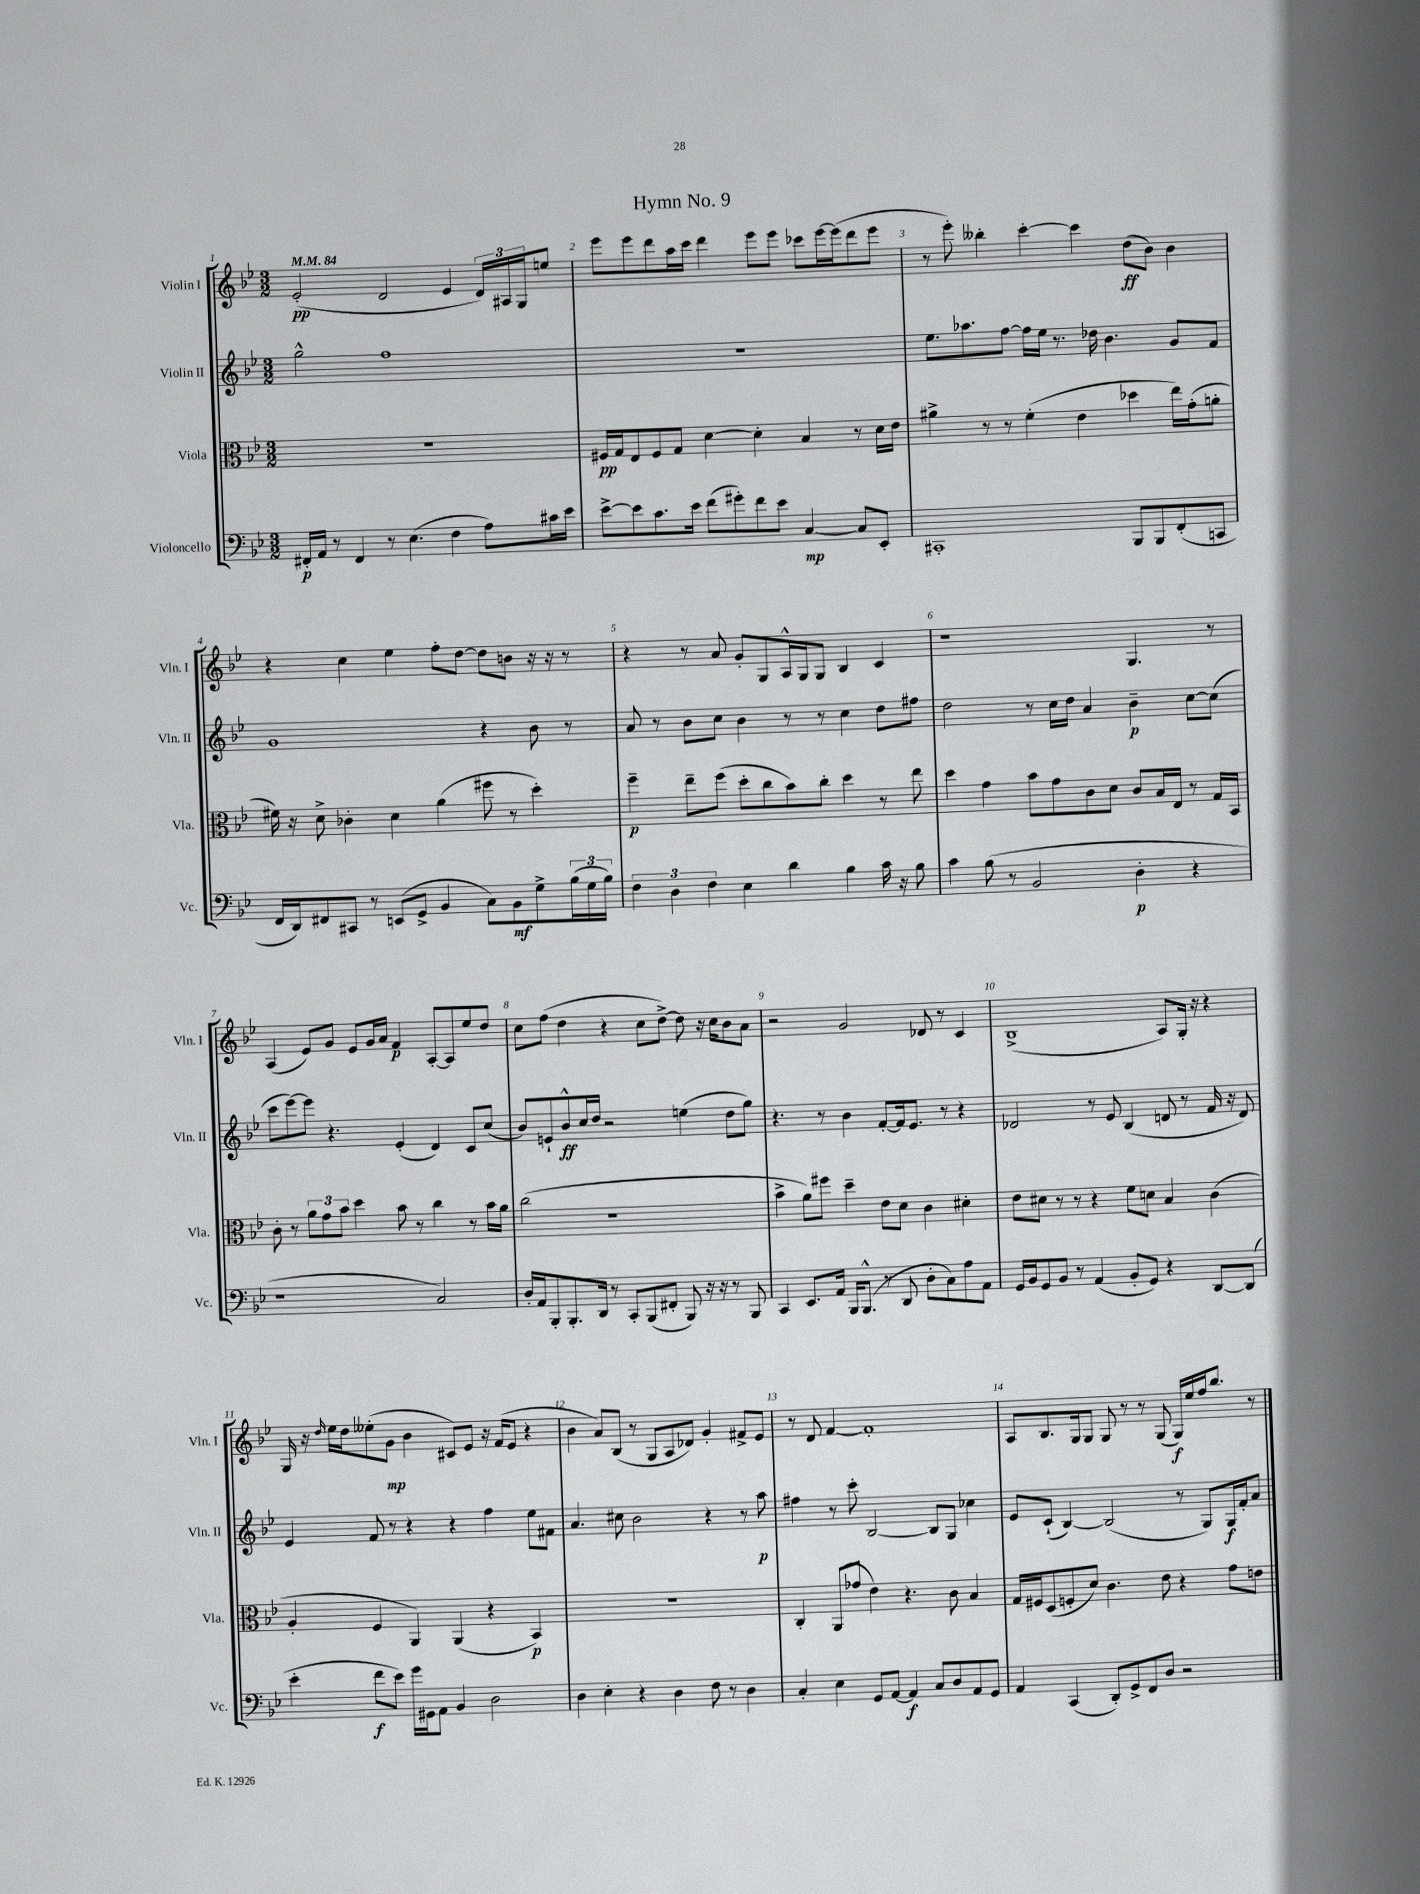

**kern	**dynam	**kern	**dynam	**kern	**dynam	**kern	**dynam
*part4	*part4	*part3	*part3	*part2	*part2	*part1	*part1
*staff4	*staff4	*staff3	*staff3	*staff2	*staff2	*staff1	*staff1
*I"Violoncello	*	*I"Viola	*	*I"Violin II	*	*I"Violin I	*
*I'Vc.	*	*I'Vla.	*	*I'Vln. II	*	*I'Vln. I	*
*clefF4	*	*clefC3	*	*clefG2	*	*clefG2	*
*k[b-e-]	*	*k[b-e-]	*	*k[b-e-]	*	*k[b-e-]	*
*M3/2	*	*M3/2	*	*M3/2	*	*M3/2	*
*MM84	*	*MM84	*	*MM84	*	*MM84	*
=1	=1	=1	=1	=1	=1	=1	=1
16FF#X'/LL	p	1.r	.	2gg^^\	.	(2e-'/	pp
16AA/JJ	.	.	.	.	.	.	.
8r	.	.	.	.	.	.	.
4FF#/	.	.	.	.	.	.	.
8r	.	.	.	1ff	.	2d/	.
(4.E-\	.	.	.	.	.	.	.
4F\	.	.	.	.	.	4e-/	.
8A\L)	.	.	.	.	.	24d/LL)	.
.	.	.	.	.	.	24A#X/	.
.	.	.	.	.	.	24G/J	.
16c#X\L	.	.	.	.	.	8een/J	.
16e-\JJ	.	.	.	.	.	.	.
=2	=2	=2	=2	=2	=2	=2	=2
[8e-^\L	.	16F#X/LL	pp	1.r	.	8eee-\L	.
.	.	16G/J	.	.	.	.	.
8e-\]	.	8E-/	.	.	.	8eee-\	.
8.c\	.	8F#/	.	.	.	8ddd\	.
.	.	8G/J	.	.	.	16aa\L	.
16e-\Jk	.	.	.	.	.	16ccc\JJ	.
(8f\L	.	[4d\	.	.	.	4ddd\	.
8g#X'\)	.	.	.	.	.	.	.
8f\	.	4d'\]	.	.	.	8eee-\L	.
8e-\J	.	.	.	.	.	8eee-\J	.
[4C/	mp	4B-/	.	.	.	8ccc-X\L	.
.	.	.	.	.	.	[16eee-\L	.
.	.	.	.	.	.	(16eee-\J]	.
8C/L]	.	8r	.	.	.	8ddd\	.
8EE-'/J	.	16d\LL	.	.	.	8eee-\J	.
.	.	16e-\JJ	.	.	.	.	.
=3	=3	=3	=3	=3	=3	=3	=3
1CC#X'	.	4a#X^\	.	8.ee-\L	.	8r	.
.	.	.	.	.	.	8eee-'\)	.
.	.	.	.	8.aa-X\	.	.	.
.	.	8r	.	.	.	4bb--X'\	.
.	.	8r	.	[8ff\J	.	.	.
.	.	(4f'\	.	16ff\LL]	.	[4ccc'\	.
.	.	.	.	16ee-\JJ	.	.	.
.	.	.	.	8.r	.	.	.
.	.	4e-\	.	.	.	4ccc\]	.
.	.	.	.	16dd-X\	.	.	.
.	.	.	.	4.b-\	.	.	.
8BBB-/L	.	4dd-X\	.	.	.	(8dd\L	ff
8BBB-/	.	.	.	.	.	8b-\J)	.
(8FF'/	.	16ee-\LL)	.	8g/L	.	4b-\	.
.	.	(16g'\J	.	.	.	.	.
8CCn/J	.	8an'\J	.	8f/J	.	.	.
!!LO:LB:g=z
=4	=4	=4	=4	=4	=4	=4	=4
16FF/LL	.	16f#X\)	.	1g	.	4r	.
16DD/J)	.	16r	.	.	.	.	.
8FF#X/	.	8d^\	.	.	.	.	.
8CC#X/J	.	4c-X'\	.	.	.	4cc\	.
8r	.	.	.	.	.	.	.
(8EEn/L	.	4d\	.	.	.	4ee-\	.
8GG^/J	.	.	.	.	.	.	.
4BB-/	.	(4a\	.	.	.	8ff'\L	.
.	.	.	.	.	.	[8dd\J	.
8C\L)	.	8ff#X\	.	4r	.	8dd\L]	.
8BB-\	mf	8r	.	.	.	8bn\J	.
8G^\	.	4dd'\)	.	8b-\	.	16r	.
.	.	.	.	.	.	16r	.
(24B-\L	.	.	.	8r	.	8r	.
24G\	.	.	.	.	.	.	.
24B-\JJ)	.	.	.	.	.	.	.
=5	=5	=5	=5	=5	=5	=5	=5
6F\	.	4ff~\	p	8a/	.	4r	.
.	.	.	.	8r	.	.	.
6D\	.	.	.	.	.	.	.
.	.	8ee-~\L	.	8b-\L	.	8r	.
6F\	.	.	.	.	.	.	.
.	.	(8ff\J	.	8cc\J	.	8a/	.
4E-\	.	8dd'\L	.	4b-\	.	8g'/L	.
.	.	8cc\	.	.	.	8G/	.
4d\	.	8b-\)	.	8r	.	16A^^/L	.
.	.	.	.	.	.	16G/J	.
.	.	8cc'\J	.	8r	.	8G/J	.
4B-\	.	4dd\	.	4cc\	.	4B-/	.
16c\	.	8r	.	8dd\L	.	4c/	.
16r	.	.	.	.	.	.	.
8B-\	.	8ee-\	.	8ff#X\J	.	.	.
=6	=6	=6	=6	=6	=6	=6	=6
4c\	.	4dd\	.	2dd\	.	1r	.
(8B-\	.	4g\	.	.	.	.	.
8r	.	.	.	.	.	.	.
2BB-/	.	8b-\L	.	8r	.	.	.
.	.	8g\	.	16cc\LL	.	.	.
.	.	.	.	16dd\JJ	.	.	.
.	.	8c\	.	4a/	.	.	.
.	.	8d\J	.	.	.	.	.
4D'\	p	8c/L	.	4b-~\	p	4.G/	.
.	.	16B-/L	.	.	.	.	.
.	.	16E-/JJ	.	.	.	.	.
4r	.	8r	.	[8cc\L	.	.	.
.	.	16G/LL	.	(8cc\J]	.	8r	.
.	.	16BB-/JJ	.	.	.	.	.
!!LO:LB:g=z
=7	=7	=7	=7	=7	=7	=7	=7
1r	.	8c'\	.	8ccc\L	.	(4A/	.
.	.	8r	.	[8eee-\)	.	.	.
.	.	12a\L	.	8eee-\J]	.	8e-/L)	.
.	.	12g\	.	.	.	.	.
.	.	.	.	4.r	.	8g/J	.
.	.	12b-\J	.	.	.	.	.
.	.	4dd\	.	.	.	8e-/L	.
.	.	.	.	.	.	16g/L	.
.	.	.	.	.	.	16a/JJ	.
.	.	8b-\	.	(4e-'/	.	4f/	p
.	.	8r	.	.	.	.	.
2C/)	.	4cc\	.	4d/)	.	[8A'/L	.
.	.	.	.	.	.	8A/]	.
.	.	8r	.	8c/L	.	8ee-/	.
.	.	16b-\LL	.	(8cc/J	.	8dd/J	.
.	.	16a\JJ	.	.	.	.	.
=8	=8	=8	=8	=8	=8	=8	=8
16D'/LL	.	(2cc\	.	8b-/L)	.	8cc\L	.
16AA/J	.	.	.	.	.	.	.
8BBB-'/	.	.	.	8en`/	.	(8ff\J	.
8.BBB-'/	.	.	.	8b-^^/	ff	4dd\	.
.	.	.	.	16cc/L	.	.	.
16DD/Jk	.	.	.	16dd/JJ	.	.	.
8r	.	1r	.	2r	.	4r	.
8CC'/L	.	.	.	.	.	.	.
(8BBB-/	.	.	.	.	.	8cc\L	.
8FF#X'/J	.	.	.	.	.	[8dd^\J)	.
8BBB-/)	.	.	.	(4een\	.	8dd\]	.
16r	.	.	.	.	.	16r	.
16r	.	.	.	.	.	16cc\KL	.
8r	.	.	.	8dd\L	.	8b-\	.
8BBB-/	.	.	.	8gg\J)	.	8a\J	.
=9	=9	=9	=9	=9	=9	=9	=9
4CC/	.	4b-^\	.	4.r	.	2r	.
8.EE-/L	.	8a\L)	.	.	.	.	.
.	.	8ff#X\J	.	8r	.	.	.
16AA/Jk	.	.	.	.	.	.	.
16BBB-/KL	.	4dd~\	.	4b-\	.	2g/	.
(8.BBB-^^/J	.	.	.	.	.	.	.
8r	.	8e-\L	.	[8f'/L	.	.	.
8DD/	.	8d\J	.	16f/k]	.	.	.
.	.	.	.	8.e-/J	.	.	.
8D'\L	.	4c\	.	.	.	8d-X/	.
8C\)	.	.	.	8r	.	8r	.
8A\	.	4d#X'\	.	4r	.	4c/	.
8AA\J	.	.	.	.	.	.	.
=10	=10	=10	=10	=10	=10	=10	=10
16GG/LL	.	8e-\L	.	2d-X/	.	(1B-^	.
16BB-/J	.	.	.	.	.	.	.
8GG/	.	8d#X\J	.	.	.	.	.
8BB-/J	.	8r	.	.	.	.	.
8r	.	8r	.	.	.	.	.
(4AA/	.	4r	.	8r	.	.	.
.	.	.	.	8e-/	.	.	.
8BB-'/L	.	8f\L	.	(4B-/	.	.	.
8GG/J)	.	8dn\J	.	.	.	.	.
4r	.	4B-/	.	8dn/	.	8A/L)	.
.	.	.	.	8r	.	16G'/Jk	.
.	.	.	.	.	.	16r	.
[8DD/L	.	(4c\	.	16f/	.	4r	.
.	.	.	.	16r	.	.	.
(8DD/J]	.	.	.	8d/)	.	.	.
!!LO:LB:g=z
=11	=11	=11	=11	=11	=11	=11	=11
4e-'\	.	4A'/	.	4e-/	.	16G/	.
.	.	.	.	.	.	16r	.
.	.	.	.	.	.	16qqdd/	.
.	.	.	.	.	.	16ee-\LL	.
.	.	.	.	.	.	16dd\J	.
8f\L	f	4F/	.	8f/	.	(8ee--X'\	.
8e-\J)	.	.	.	8r	.	8g\J	mp
16g\LL	.	4AA/)	.	4r	.	4b-\	.
16GG#X\J	.	.	.	.	.	.	.
8AA\J	.	.	.	.	.	.	.
4BB-/	.	(4AA/	.	4r	.	8c#X/L)	.
.	.	.	.	.	.	8e-/J	.
2D\	.	4r	.	4ff\	.	16r	.
.	.	.	.	.	.	(16f/KL	.
.	.	.	.	.	.	8e-/J	.
.	.	4BB-/)	p	8ee-\L	.	4r	.
.	.	.	.	8f#X\J	.	.	.
=12	=12	=12	=12	=12	=12	=12	=12
4D\	.	1.r	.	4.a/	.	4b-\	.
4E-'\	.	.	.	.	.	8a/L)	.
.	.	.	.	8cc#X\	.	(8B-/J	.
4r	.	.	.	2b-\	.	8r	.
.	.	.	.	.	.	8G/L	.
4D\	.	.	.	.	.	8A/	.
.	.	.	.	.	.	8d-X/J)	.
8F\	.	.	.	4r	.	4g'/	.
8r	.	.	.	.	.	.	.
4D\	.	.	.	8r	.	8f#X^/L	.
.	.	.	.	8aa\	p	8e-/J	.
=13	=13	=13	=13	=13	=13	=13	=13
4C'/	.	4C'/	.	4ff#X\	.	8r	.
.	.	.	.	.	.	8d/	.
4E-\	.	(8AA/L	.	8r	.	[4f/	.
.	.	8g-X/J	.	8ccc'\	.	.	.
8GG/L	.	4e-\)	.	[2B-/	.	1f']	.
[8AA/J	.	.	.	.	.	.	.
4AA/]	f	4.r	.	.	.	.	.
8C/L	.	.	.	8B-/L]	.	.	.
8D/	.	8c\	.	8G/J	.	.	.
8AA/	.	4B-/	.	4cc-X\	.	.	.
8GG/J	.	.	.	.	.	.	.
=14	=14	=14	=14	=14	=14	=14	=14
4AA/	.	16G/LL	.	8e-/L	.	8A/L	.
.	.	16F#X/J	.	.	.	.	.
.	.	(8D/	.	(8c`/J	.	8.B-/	.
(4CC/	.	8Fn'/	.	[4B-/)	.	.	.
.	.	.	.	.	.	16G/k	.
.	.	8d/J)	.	.	.	8G/J	.
8DD'/L)	.	4.c\	.	(2B-/]	.	8G/	.
8GG^/	.	.	.	.	.	8r	.
8FF/	.	.	.	.	.	8r	.
8D/J	.	8e-\	.	.	.	(8G/	.
2r	.	4r	.	8r	.	16G/LL)	f
.	.	.	.	.	.	16ee-/	.
.	.	.	.	8G/L)	.	16ff/J	.
.	.	.	.	.	.	8.bb-/J	.
.	.	8g\L	.	16G/L	f	.	.
.	.	.	.	16f'/J	.	.	.
.	.	8en\J	.	8a/J	.	8r	.
==	==	==	==	==	==	==	==
*-	*-	*-	*-	*-	*-	*-	*-
